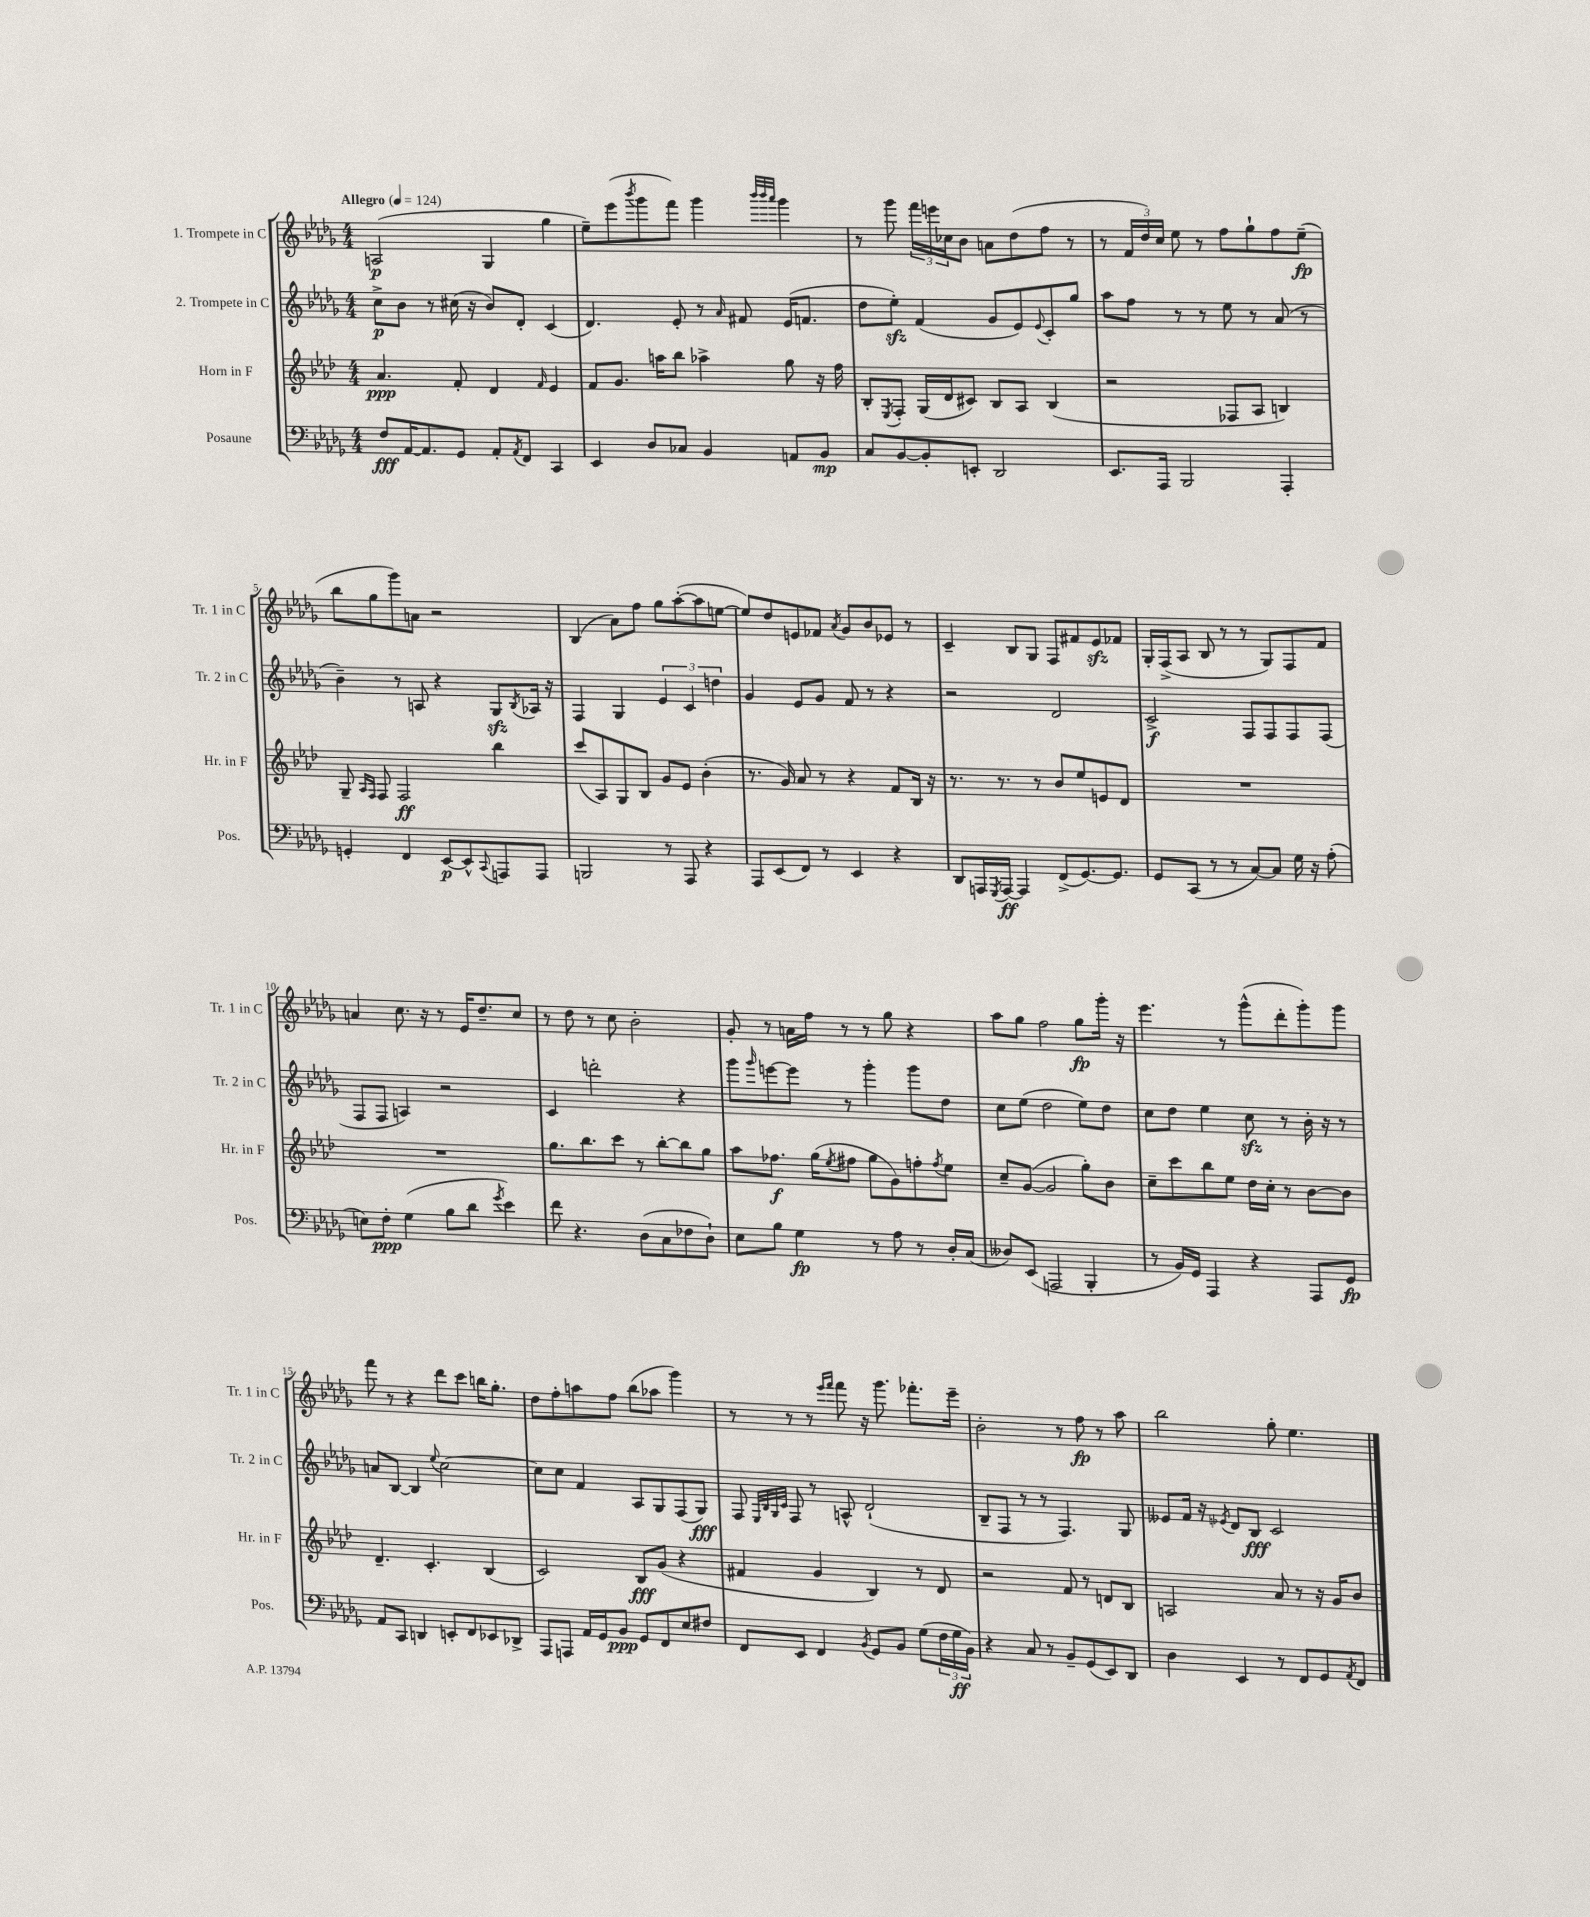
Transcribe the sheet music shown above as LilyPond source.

<<
\new StaffGroup <<
\new Staff = "s0" \with { instrumentName = "1. Trompete in C" shortInstrumentName = "Tr. 1 in C" } {
    \clef treble \key des \major \numericTimeSignature \time 4/4 \tempo "Allegro" 4 = 124
    a2\p( ges4 ges''4 |
    ees''8--) ees'''8( \acciaccatura { bes'''8 } ges'''8 f'''8) ges'''4 \grace { bes'''32 bes'''32 aes'''32 } ges'''4 |
    r8 ges'''8 \tuplet 3/2 { f'''16 e'''16 ces''16 } bes'8 a'8 des''8( f''8 r8 |
    r8 \tuplet 3/2 { f'16 des''16) c''16 } ees''8 r8 f''8 ges''8-! f''8 ees''8--\fp( |
    bes''8 ges''8 ges'''8) a'8 r2 |
    bes4( aes'8) f''8 ges''8 aes''8~-.( aes''8 e''8~ |
    e''8) des''8 e'8 fes'8 \acciaccatura { aes'8 } ges'8 bes'8 ees'8 r8 |
    c'4-- bes8 ges8 f8 fis'8 ees'8\sfz fes'8 |
    ges16-. f16->( aes8 bes8 r8 r8 ges8) f8 f'8 |
    a'4 c''8. r16 r8 ees'16 des''8.-- c''8 |
    r8 des''8 r8 c''8 bes'2-. |
    ges'8-. r8 a'16 f''16 r8 r8 ges''8 r4 |
    aes''8 ges''8 f''2 ges''8\fp ges'''16-. r16 |
    ees'''4. r8 ges'''8-^( des'''8-. ges'''8-.) ges'''8 |
    f'''8 r8 r4 des'''8 c'''8 b''16 ges''8.-. |
    des''8 f''8-. a''8 f''8 bes''8( aes''8 ges'''4) |
    r8 r8 r8 \grace { ees'''16 f'''16 } f'''8 r16 ges'''8. fes'''8.-. ees'''16-- |
    bes'2-. r8 f''8\fp r8 aes''8 |
    bes''2 ges''8-. ees''4. \bar "|." |
}
\new Staff = "s1" \with { instrumentName = "2. Trompete in C" shortInstrumentName = "Tr. 2 in C" } {
    \clef treble \key des \major \numericTimeSignature \time 4/4
    c''8->\p bes'8 r8 cis''16( r16 bes'8) des'8-. c'4( |
    des'4.) ees'8-. r8 \grace { aes'16 } fis'8 ees'16( f'8. |
    des''8 ees''8-.\sfz) f'4( ges'8 ees'8) \appoggiatura { ees'8 } c'8-. ges''8 |
    aes''8 f''8 r8 r8 ees''8 r8 aes'8( r8 |
    bes'4--) r8 a8 r4 ges8\sfz \acciaccatura { bes8 } aes16 r16 |
    f4 ges4 \tuplet 3/2 { ees'4 c'4 d''4 } |
    ges'4 ees'8 ges'8 f'8 r8 r4 |
    r2 des'2 |
    c'2->\f f8 f8 f8 f8( |
    f8 f8 a4) r2 |
    c'4 d'''2-. r4 |
    ges'''8 \grace { ges'''16 } e'''8~ e'''8 r8 ges'''4-. ges'''8 des''8 |
    c''8 ees''8( des''2 ees''8) des''8 |
    c''8 des''8 ees''4 c''8\sfz r8 bes'16-. r16 r8 |
    a'8 bes8~ bes4 \appoggiatura { ees''8 } c''2~ |
    c''8 c''8 f'4 aes8 ges8 f8( ges8\fff) |
    f8 \grace { ees32 bes32 ges32 c'32 } f8 r8 a8-^ des'2-!( |
    bes8-- f8 r8 r8 f4.) ges8 |
    eeses'8 f'16 r16 \acciaccatura { ees'8 } des'8 bes8\fff c'2 \bar "|." |
}
\new Staff = "s2" \with { instrumentName = "Horn in F" shortInstrumentName = "Hr. in F" } {
    \clef treble \key aes \major \numericTimeSignature \time 4/4
    aes'4.\ppp f'8-. des'4 \grace { f'16 } ees'4 |
    f'8 g'8. a''16 bes''8 aes''4-> g''8 r16 f''16 |
    bes8-. \acciaccatura { ees8 } f8-. g16( des'16 cis'8) bes8 aes8 bes4( |
    r2 fes8 aes8 b4) |
    g8-- \grace { aes16 f16 } f8 f2\ff bes''4 |
    c'''8( aes8) g8 bes8 g'8 ees'8 bes'4-.( |
    r8. g'16) aes'8 r8 r4 f'8 bes16 r16 |
    r8. r8. r8 bes'8 ees''8 e'8 des'8 |
    R1 |
    R1 |
    g''8. bes''8. c'''8 r8 bes''8~-. bes''8 g''8 |
    aes''8 fes''8.\f g''16( \acciaccatura { ees''8 } fis''8 g''8 g'8) f''8-. \acciaccatura { f''8 } ees''8 |
    c''8-- g'8~( g'2 g''8-.) bes'8 |
    c''8-- c'''8 bes''8 ees''8 des''16 c''16-. r8 bes'8~ bes'8 |
    des'4.-- c'4.-. bes4( |
    c'2) bes8\fff g'8( r4 |
    fis'4 g'4 bes4) r8 des'8 |
    r2 f'8 r8 d'8 bes8 |
    a2 aes'8 r8 r16 g'16 bes'8 \bar "|." |
}
\new Staff = "s3" \with { instrumentName = "Posaune" shortInstrumentName = "Pos." } {
    \clef bass \key des \major \numericTimeSignature \time 4/4
    f8\fff aes,16~ aes,8. ges,8 aes,8-. \acciaccatura { aes,8 } f,8 c,4 |
    ees,4 des8 ces8 bes,4 a,8 bes,8\mp |
    c8 bes,8~ bes,8-. e,8-. des,2 |
    ees,8. aes,,16 bes,,2 aes,,4-. |
    g,4-. f,4 ees,8~\p ees,8-^ \appoggiatura { c,8 } a,,8 a,,8 |
    b,,2 r8 aes,,8 r4 |
    aes,,8 ees,8( f,8) r8 ees,4 r4 |
    des,8 a,,16 \acciaccatura { ges,,8 } a,,16~\ff a,,4 f,8->( ges,8.~) ges,8. |
    ges,8 c,8( r8 r8 c8~) c8 ges16 r16 aes8-.( |
    e8) f8-.\ppp ges4( bes8 des'8 \acciaccatura { ges'8 } ees'4) |
    f'8 r4. des8( c8 fes8 des8-!) |
    ees8 bes8 ges4\fp r8 aes8 r8 des16-. c16( |
    deses8) ees,8( a,,2 bes,,4-. |
    r8 bes,16) ges,16 aes,,4 r4 aes,,8 ges,8\fp |
    aes,8 c,8 d,4 e,8-. f,8 ees,8 des,8-> |
    aes,,8 a,,8 aes,16 ges,16 bes,8\ppp ges,8 f,8 ees8 fis8 |
    f,8 ees,8 f,4 \acciaccatura { bes,8 } ges,8 bes,8 ges8( \tuplet 3/2 { f16 ges16\ff bes,16) } |
    r4 c8 r8 bes,8-- ges,8( ees,8) des,8 |
    des4 ees,4 r8 f,8 ges,8 \acciaccatura { aes,8 } f,8 \bar "|." |
}
>>
>>
